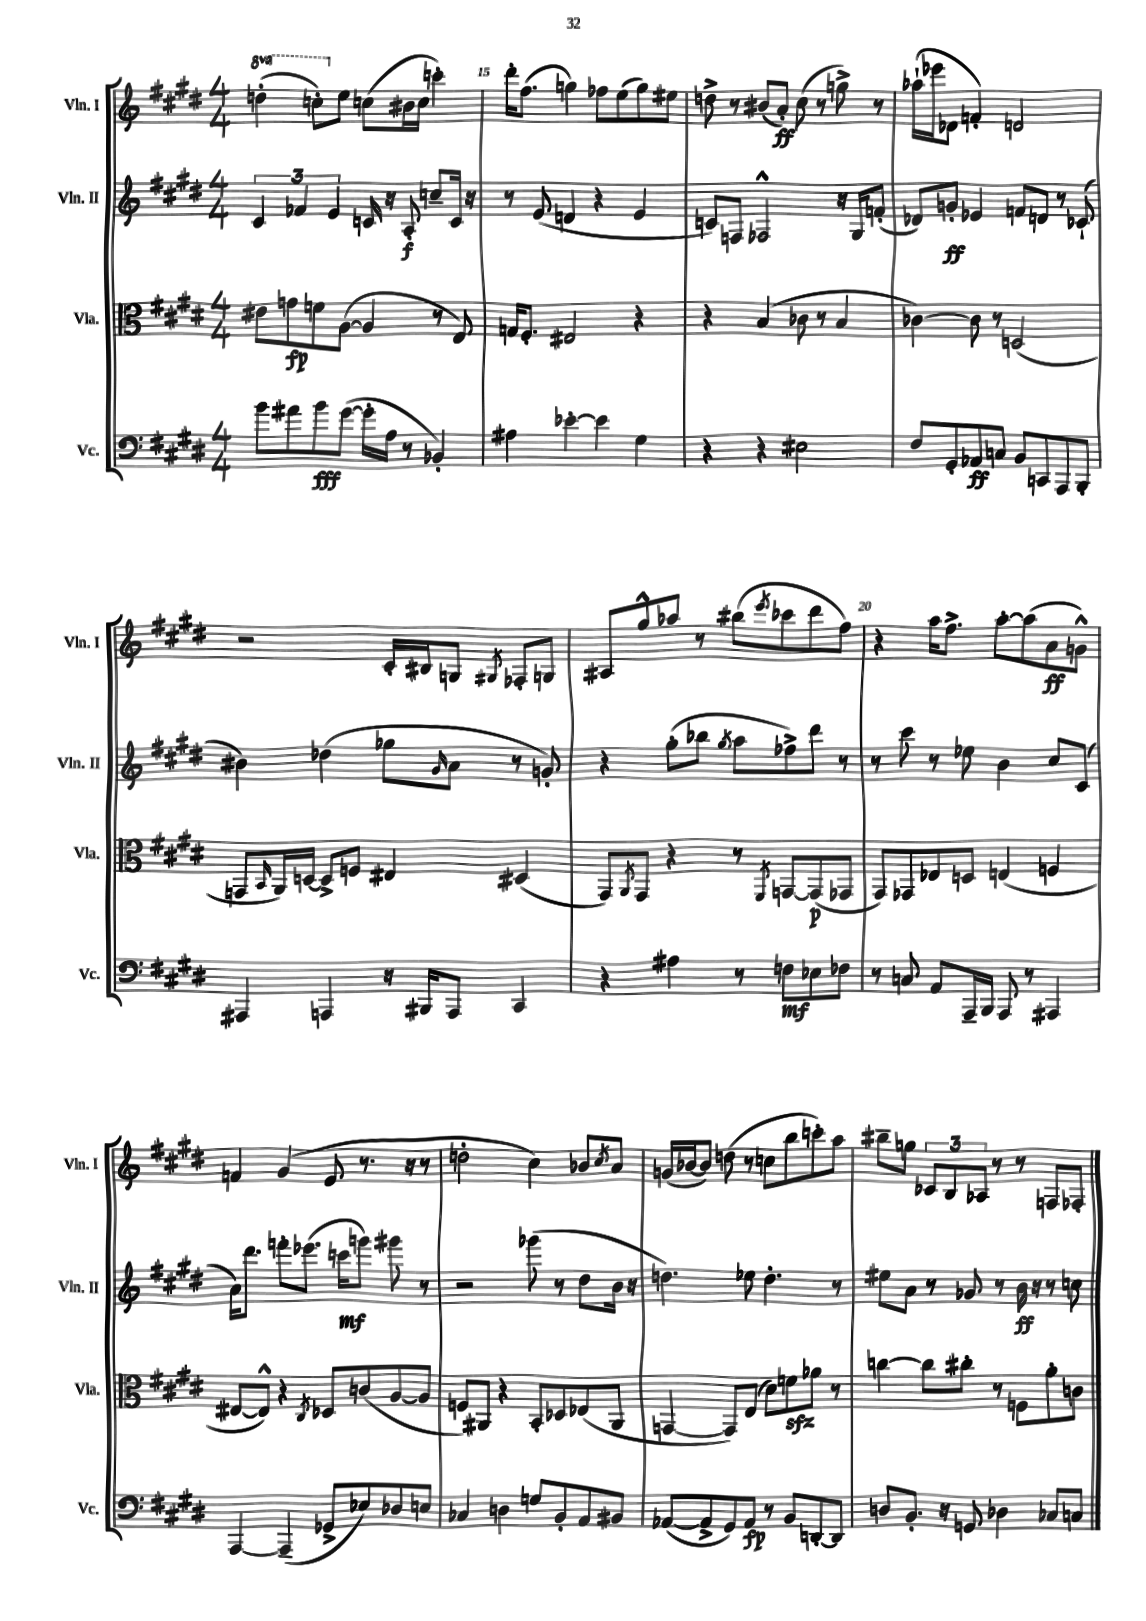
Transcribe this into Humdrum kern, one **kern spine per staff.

**kern	**kern	**kern	**kern
*staff4	*staff3	*staff2	*staff1
*clefF4	*clefC3	*clefG2	*clefG2
*k[f#c#g#d#]	*k[f#c#g#d#]	*k[f#c#g#d#]	*k[f#c#g#d#]
*M4/4	*M4/4	*M4/4	*M4/4
8b	8e#	6c#	(4ddd'
8a#	8g	.	.
.	.	6f-	.
8b	8f	.	8ccc')
.	.	6e	.
([8g#	([8A	.	8ee
16g#']	4A]	16c	(8cc
16A	.	16r	.
8r	.	8A'	16b#
.	.	.	16cc
4BB-')	8r	8cc~	4ccc')
.	8E)	16c	.
.	.	16r	.
=	=	=	=
4A#	16G	8r	16ddd#'
.	8.F#'	.	(8.ff#
.	.	(8e	.
[4e-'	2E#	4d	4gg)
4e-]	.	4r	8ff-
.	.	.	(8ee
4G#	4r	4e	8gg)
.	.	.	8ee#
=	=	=	=
4r	4r	8c)	8dd^
.	.	8F	8r
4r	(4B	2F-^^	(8b#
.	.	.	8a')
2E#	8c-	.	(8cc#
.	8r	.	8r
.	4B	16r	8gg^)
.	.	16G#	.
.	.	(8f'	8r
=	=	=	=
8F#	[4c-)	8d-)	(16aa-`
.	.	.	16eee-
8GG#'	.	8g'	8d-
8AA-	8c-]	4e-	4f')
8C	8r	.	.
8BB	(2D	8f	2d
8CC	.	8d	.
8AAA	.	8r	.
8BBB'	.	(8c-`	.
=	=	=	=
4AAA#	8GG	4b#)	2r
.	16qqBB	.	.
.	16AA)	.	.
.	[16D	.	.
4AAA	8D^]	(4dd-	.
.	8F	.	.
16r	4E#	8gg-	16c#'
16BBB#	.	.	16B#
.	.	16qqg#	.
8AAA	.	8a	8G
.	.	.	8qG#
4CC#	(4D#	8r	8F-'
.	.	8g')	8G
=	=	=	=
4r	8GG#)	4r	8A#
.	8qAA	.	.
.	8GG#	.	8gg#^^
4A#	4r	(8gg#'	8aa-
.	.	8bb-	8r
.	.	8qgg#	.
8r	8r	8aa	(8bb#
.	8qFF#	.	8qeee
8F	[8GG	8ff-^)	8ccc-
8E-	(8GG]	8ddd#	8ddd#
8F-	8GG-	8r	8ff#)
=	=	=	=
8r	8GG#)	8r	4r
8C	8GG-	8ccc#	.
8AA	8E-	8r	16aa
.	.	.	8.ff#^
16AAA~	8D	8ee-	.
16BBB	.	.	.
8AAA	(4E	4b	[8aa'
8r	.	.	(8aa]
4AAA#	4F	8cc#	8a
.	.	(8c#	8g^^)
=	=	=	=
[4AAA	[8E#	16a)	4f
.	.	8.ddd#	.
.	8E#^^])	.	.
(4AAA~]	4r	8fff'	(4g#
.	.	(8.eee-	.
.	8qC#	.	.
8GG-^	8D-	.	8e
.	.	16ccc	.
8E-)	(8c	8ggg)	8.r
8D-	[8A	8ggg#	.
.	.	.	16r
8E	8A]	8r	8r
=	=	=	=
4C-	8F)	2r	2dd'
.	8AA#	.	.
4D	4r	.	.
8G	8BB'	(8ggg-	4cc#)
8BB'	8D-	8r	.
8AA	(8E-	8dd#	8b-
.	.	.	8qcc#
8BB#	8AA#	16b	8a
.	.	16r	.
=	=	=	=
([8AA-	[4GG	4.dd)	(16g
.	.	.	[16b-
8AA-^]	.	.	8b-])
8GG#)	8GG])	.	(8dd
8AA-	(8E	8ee-	8r
8r	8d#)	4.dd'	8cc
8BB	8f	.	8bb
[8DD'	8a-	.	8ccc')
8DD]	8r	8r	8aa
=	=	=	=
8D	[4cc	8ee#	8bb#~
8.BB'	.	8a	8gg
.	8cc]	8r	12c-
16r	.	.	.
.	.	.	12B
8GG	8cc#'	8g-	.
.	.	.	12A-
4D-	8r	8r	8r
.	8F	16b	8r
.	.	16r	.
8C-	8a'	8r	8F
8C	8c	8cc	8F-'
==	==	==	==
*-	*-	*-	*-
